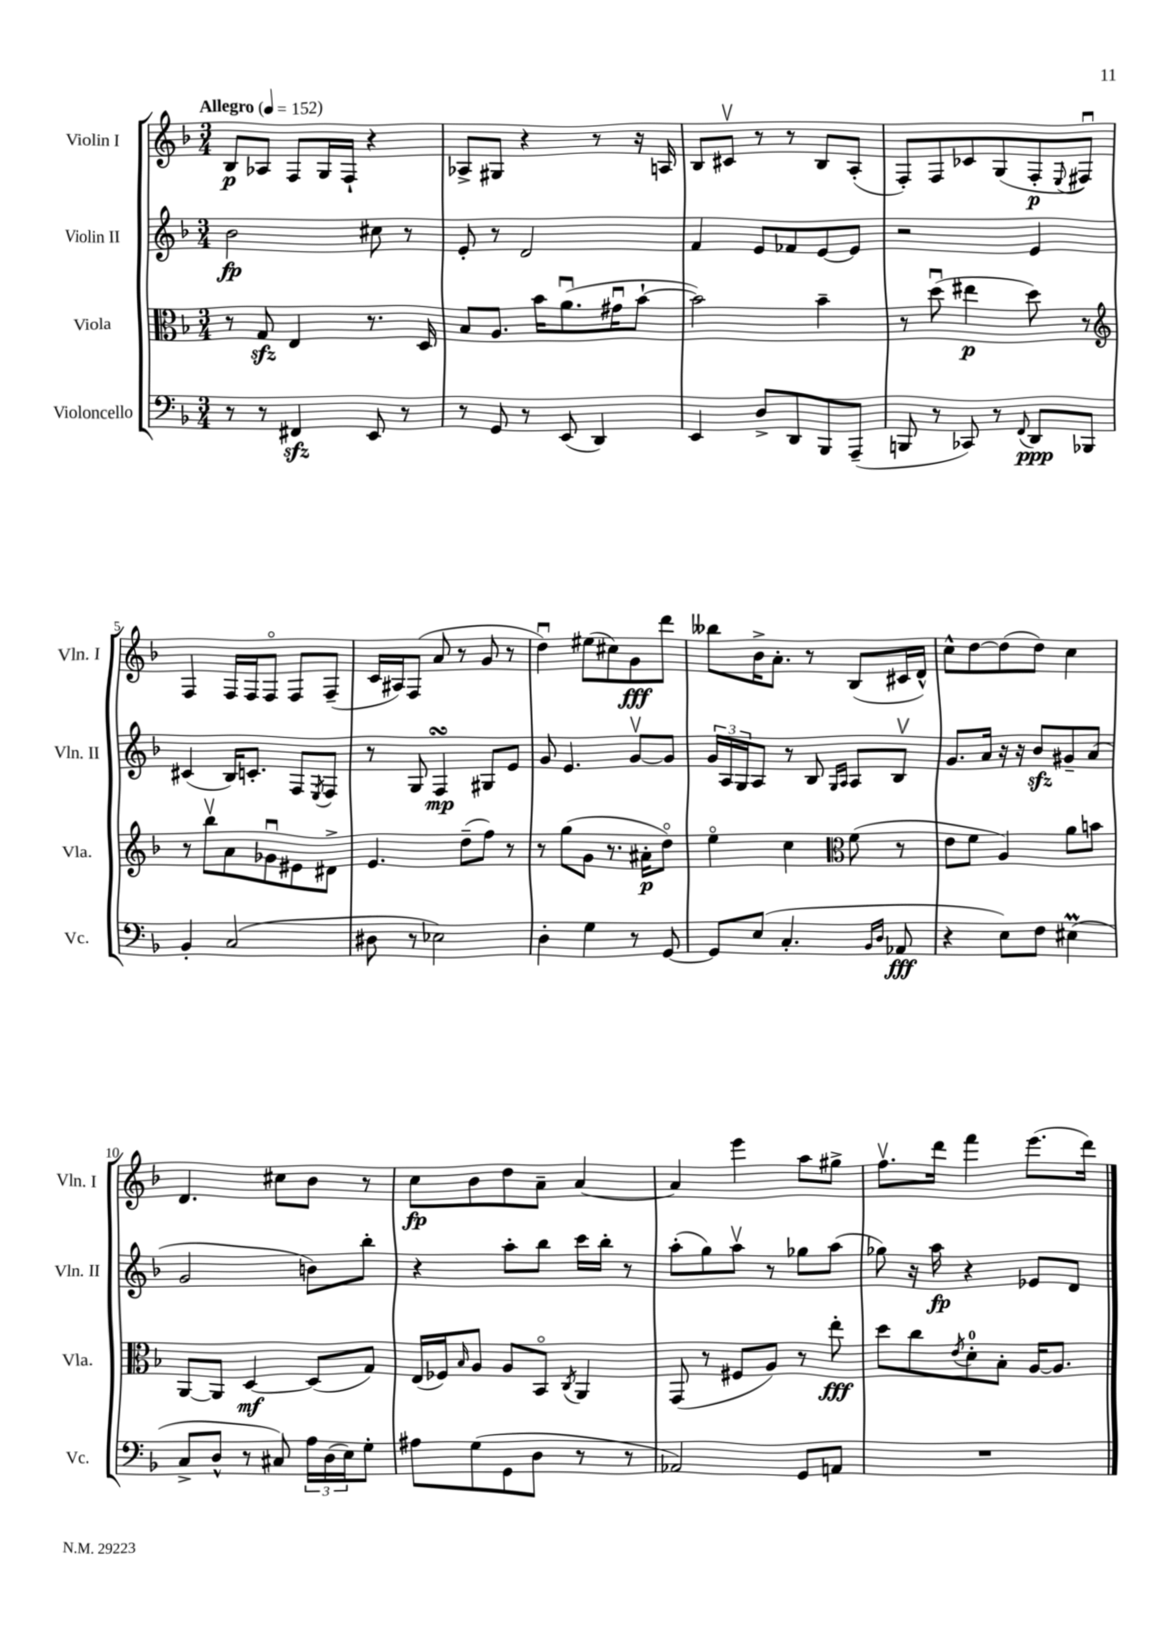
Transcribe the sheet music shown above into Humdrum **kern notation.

**kern	**kern	**kern	**kern
*staff4	*staff3	*staff2	*staff1
*clefF4	*clefC3	*clefG2	*clefG2
*k[b-]	*k[b-]	*k[b-]	*k[b-]
*M3/4	*M3/4	*M3/4	*M3/4
*MM152	*MM152	*MM152	*MM152
8r	8r	2b-\	8B-/L
8r	8G/	.	8A-/J
4FF#/	4E/	.	8F/L
.	.	.	16G/L
.	.	.	16F`/JJ
8EE/	8.r	8cc#\	4r
8r	.	8r	.
.	16D/	.	.
=	=	=	=
8r	8B-/L	8e'/	8A-^/L
8GG/	8.A/J	8r	8G#/J
8r	.	2d/	4r
.	16b-\LK	.	.
(8EE/	(8.au\	.	.
4DD/)	.	.	8r
.	16g#u\K	.	.
.	[8b-`\J	.	16r
.	.	.	16A/
=	=	=	=
4EE/	2b-\])	4f/	8B-/L
.	.	.	8c#v/J
8D^/L	.	8e/L	8r
8DD/	.	8f-/	8r
8BBB-/	4b-~\	[8e/	8B-/L
(8AAA~/J	.	8e/]J	(8A'/J
=	=	=	=
8BBB/	8r	2r	8F'/L)
8r	(8ddu\	.	8F/
8CC-/)	4ee#\	.	8c-/
8r	.	.	(8G/
8qqFF/	.	.	.
8DD/L	8dd\)	4e/	8F'/
.	.	.	8qqE/
8BBB-/J	8r	.	8F#u/J)
=	=	=	=
*	*clefG2	*	*
4BB-'/	8r	(4c#/	4F/
.	8bb-v\L	.	.
(2C/	8a\	16B-/LK)	16F/LL
.	.	8.c'/J	16F/J
.	8g-u\	.	8Fo/J
.	8e#\	8F/L	8F/L
.	.	8qE/	.
.	8d#^\J	8F/J	(8F~/J
=	=	=	=
8D#\	4.e/	8r	16c/LL
.	.	.	16A#/J)
8r	.	8G/	(8F/J
2E-\)	.	4F/	8a/
.	(8dd~\L	.	8r
.	8ff\J)	8G#/L	8g/
.	8r	8e/J	8r
=	=	=	=
4D'\	8r	8g/	4ddu\)
.	(8gg\L	4.e/	.
4G\	8g\J	.	(8ee#\L
.	8.r	.	8cc#\)
8r	.	[8gv/L	8g\
.	16a#'\LK	.	.
[8GG/	8ddo\J)	8g/]J	8ddd\J
=	=	=	=
8GG/]L	4eeo\	24g/LL	8bb--\L
.	.	24A/	.
.	.	24G/J	.
(8E/J	.	8A/J	16b-^\K
.	.	.	8.a'\J
4.C'/	4cc\	8r	.
.	.	8B-/	8r
*	*clefC3	*	*
.	.	16qqG/LL	.
.	.	16qqA/JJ	.
.	(8f\	8A/L	(8B-/L
16qqBB-/LL	.	.	.
16qqD/JJ	.	.	.
8AA-/	8r	8B-v/J	16c#/L
.	.	.	16d^^/JJ)
=	=	=	=
4r	8e\L	8.g/L	8cc^^\L
.	8f\J	.	[8dd\
.	.	16a/Jk	.
8E\L)	4A/)	16r	(8dd\]
.	.	16r	.
8F\J	.	8b-/L	8dd\J)
(4E#\	8a\L	8g#~/	4cc\
.	8b\J	(8a/J	.
=	=	=	=
8C^/L	[8AA/L	2g/	4.d/
8D^^/J	8AA/]J	.	.
8r	[4D/	.	.
8C#/)	.	.	8cc#\L
24A\LL	(8D/]L	8b\L)	8b-\J
(24D\	.	.	.
24E\J)	.	.	.
8G'\J	8G/J)	8bb-'\J	8r
=	=	=	=
8A#\L	(16E/LL	4r	8cc\L
.	16F-/J)	.	.
.	16qqB-/	.	.
(8G\	8A/J	.	8b-\
8GG\	8A/L	8aa'\L	8dd\
8D\J	8BB-o/J	8bb-\J	8a~\J
.	8qC/	.	.
8r	4AA/	16ccc\LL	[4a/
.	.	16bb-'\JJ	.
8r	.	8r	.
=	=	=	=
2AA-/)	(8GG/	(8aa'\L	4a/]
.	8r	8gg\)	.
.	8F#/L	8aav\J	4eee\
.	8A/J)	8r	.
8GG/L	8r	8gg-\L	8aa\L
8AA/J	8ee'\	(8aa\J	8gg#^\J
=	=	=	=
2.r	8dd\L	8gg-\)	8.ffv\L
.	8cc\	16r	.
.	.	16aa\	16ddd\Jk
.	8qe/	.	.
.	8d'\	4r	4fff\
.	8B-'\J	.	.
.	[16A/LK	8e-/L	(8.eee\L
.	8.A/]J	.	.
.	.	8d/J	.
.	.	.	16ddd\Jk)
==	==	==	==
*-	*-	*-	*-
